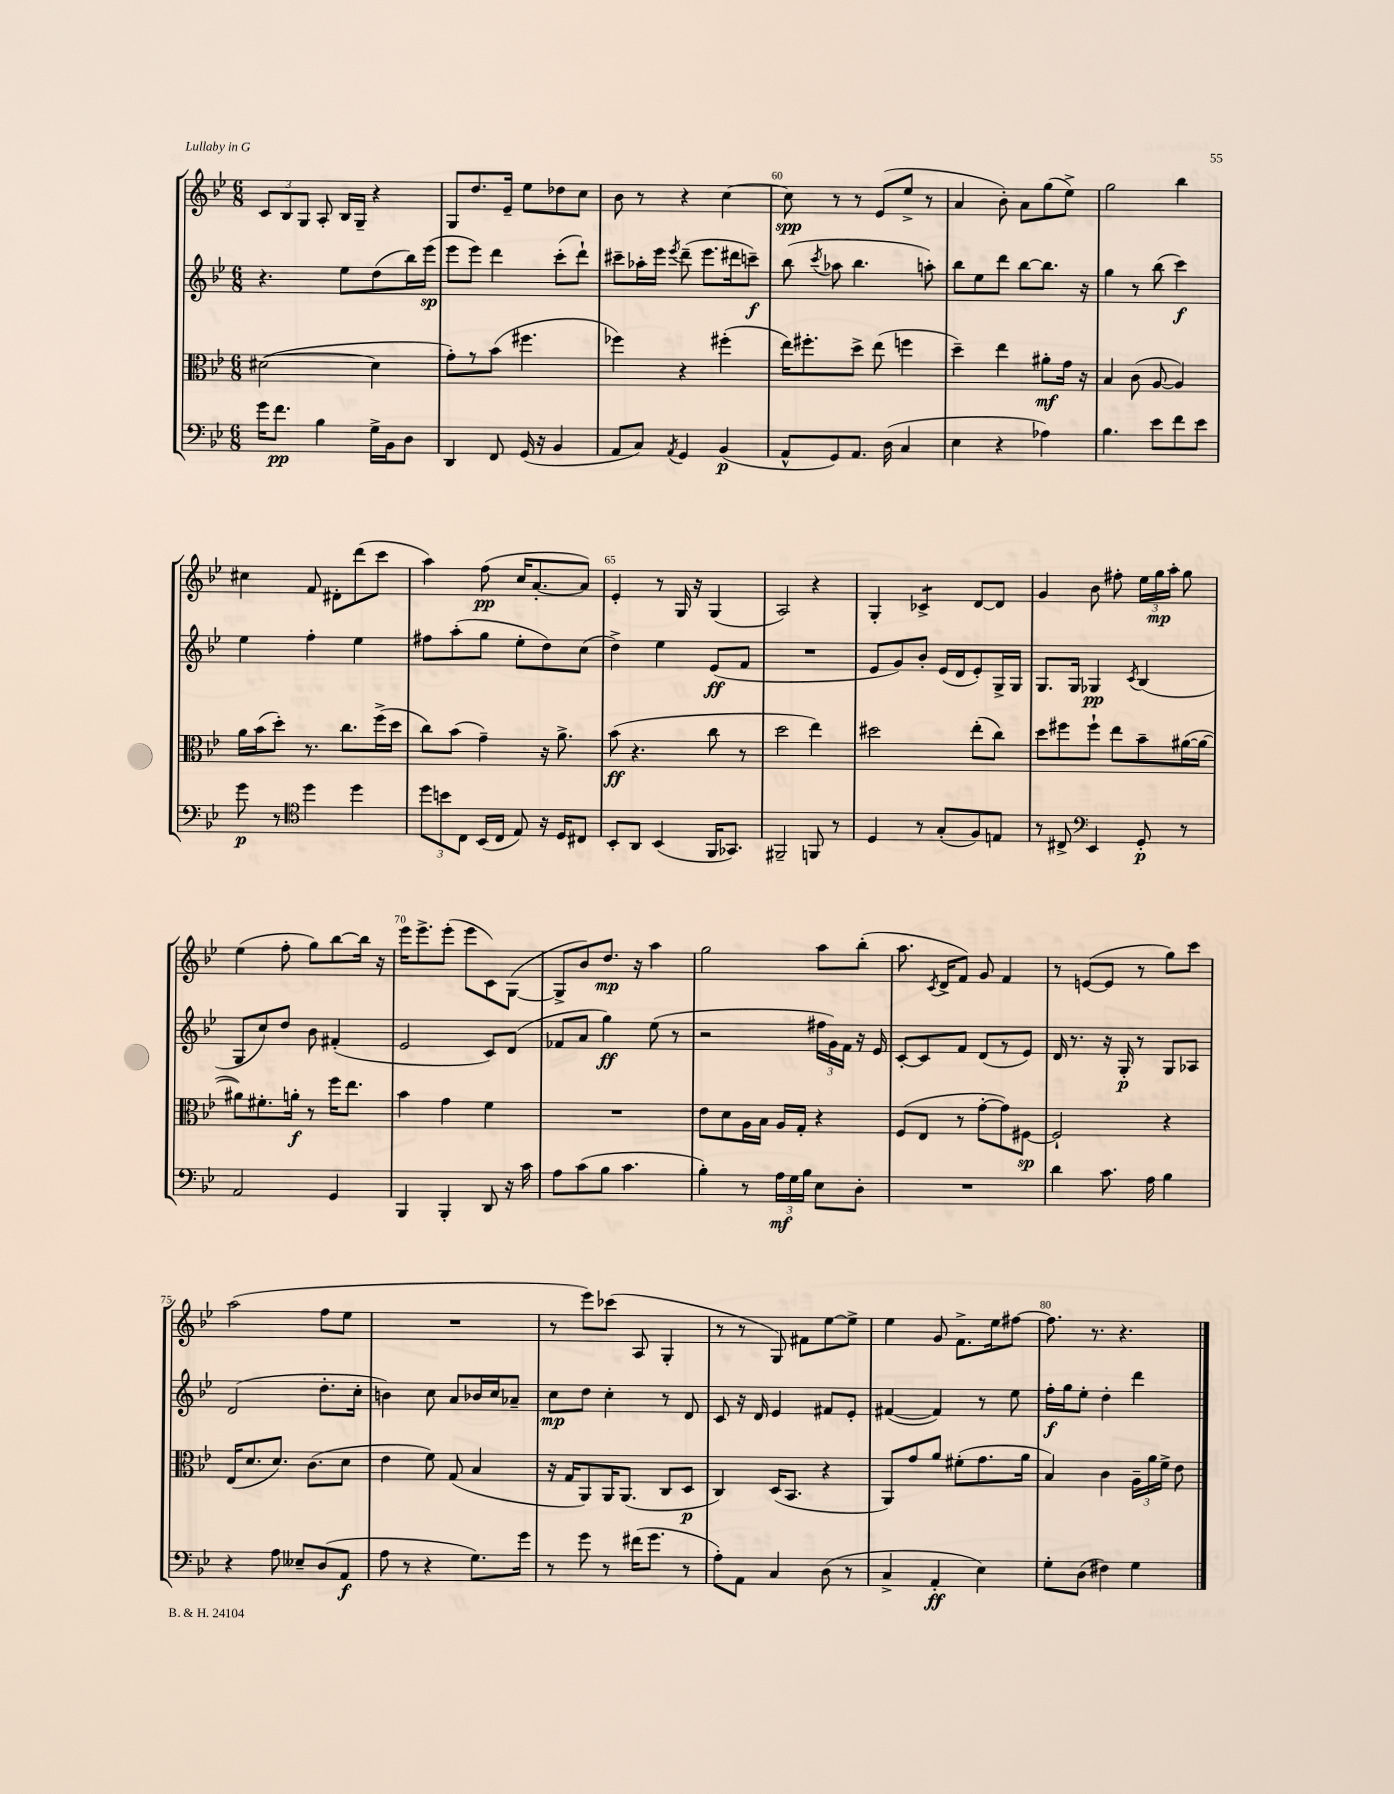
<<
\new StaffGroup <<
\new Staff = "s0" {
    \clef treble \key bes \major \numericTimeSignature \time 6/8
    \autoBeamOff \tuplet 3/2 { c'8[ bes8 g8] } a8-. bes16[ g16]-- r4 |
    g8[ d''8. ees'16]-- ees''8[ des''8 c''8] |
    bes'8 r8 r4 c''4~ |
    c''8\spp r8 r8 ees'8[( ees''8]-> r8 |
    a'4 bes'8-.) a'8[ g''8( ees''8]->) |
    g''2 bes''4 |
    cis''4 f'8 dis'8[-. d'''8( c'''8] |
    a''4) f''8\pp( c''16[ a'8.~-. a'8]) |
    ees'4-. r8 g16 r16 g4( |
    a2) r4 |
    g4-. ces'4:8-> d'8[~ d'8] |
    g'4 bes'8 fis''8-. \tuplet 3/2 { ees''16[ g''16\mp a''16]-. } g''8 |
    ees''4( f''8-. g''8[) bes''8~ bes''16] r16 |
    ees'''16[ ees'''8.-> ees'''8]-.( ees'''8[ c'8) g8]~( |
    g8[-> bes'8) d''8.]\mp r16 a''4 |
    g''2 a''8[ bes''8]-.( |
    a''8. \acciaccatura { c'8 } d'16[-> f'8]) g'8 f'4 |
    r8 e'8[~( e'8] r8 g''8[) c'''8] |
    a''2( f''8[ ees''8] |
    R2. |
    r8 ees'''8[) ces'''8]( a8 g4-. |
    r8 r8 g8) fis'8[ ees''8~ ees''8]-> |
    ees''4 g'8 f'8.[-> ees''16 fis''8]~ |
    fis''8. r8. r4. \bar "|." |
}
\new Staff = "s1" {
    \clef treble \key bes \major \numericTimeSignature \time 6/8
    \autoBeamOff r4. ees''8[ d''8( bes''16) ees'''16]\sp( |
    ees'''8[ ees'''8]) d'''4 c'''8[-.( d'''8]-!) |
    cis'''8[-- aes''16-. ees'''16] \acciaccatura { ees'''8 } d'''8--( ees'''8.[ dis'''16 c'''8]--\f) |
    bes''8( \acciaccatura { c'''8 } aes''8 bes''4. a''8-.) |
    bes''8[ ees''8 d'''8] bes''8[~ bes''8.] r16 |
    g''4 r8 bes''8( c'''4\f) |
    ees''4 f''4-. ees''4 |
    fis''8[ a''8-.( g''8] ees''8[-. d''8) c''8]( |
    d''4->) ees''4 ees'8[\ff( f'8] |
    R2. |
    ees'8[ g'8) bes'8]-. ees'16[( d'16 ees'8-.) g16-> g16] |
    g8.[ g16] ges4\pp \acciaccatura { c'8 } bes4( |
    g8[ c''8) d''8] bes'8 fis'4-.( |
    ees'2 c'8[) d'8]( |
    fes'8[ a'8] g''4\ff) ees''8( r8 |
    r2 \tuplet 3/2 { fis''16[ g'16) f'16] } r16 ees'16 |
    c'8[~-. c'8 f'8] d'8[( r8 ees'8]) |
    d'16 r8. r16 g16-.\p r8 g8[ aes8] |
    d'2( d''8.[-. c''16]-. |
    b'4) c''8 a'8[ bes'16 c''16 aes'8]-- |
    c''8[\mp d''8] c''4-. r8 d'8 |
    c'8 r16 d'16 ees'4 fis'8[ ees'8]-. |
    fis'4~( fis'4) r8 ees''8 |
    f''16[-.\f g''16 ees''8]-. d''4-. d'''4 \bar "|." |
}
\new Staff = "s2" {
    \clef alto \key bes \major \numericTimeSignature \time 6/8
    \autoBeamOff dis'2~( dis'4 |
    g'8[-.) r8 bes'8]( fis''4. |
    fes''4) r4 fis''4-.( |
    ees''16[) fis''8.-. d''8]-> ees''8( f''4 |
    d''4--) ees''4 ais'8[-.\mf g'16] r16 |
    bes4 c'8( a8~ a4) |
    a'16[ bes'16( d''8]-.) r8. c''8.[ f''16->( d''16] |
    c''8[) bes'8]( g'4--) r16 a'8.-> |
    bes'8\ff( r4. c''8 r8 |
    d''2 ees''4) |
    dis''2 ees''8[-.( c''8]) |
    d''8[ fis''8 fis''8]-! ees''8[ bes'8-- ais'16~( ais'16]~ |
    ais'8[) fis'8.-. a'16]-.\f r8 f''16[ ees''8.] |
    bes'4 g'4 f'4 |
    R2. |
    ees'8[ d'8 a16 bes16] a16[ g16]-. r4 |
    f8[( ees8] r8 g'8[~-. g'8) fis8]~\sp |
    fis2-! r4 |
    ees16[( d'8. d'8.]) c'8.[( d'8] |
    ees'4 f'8) g8( bes4 |
    r16 g16[ a,8) a,16 a,8.]( c8[ d8]\p |
    c4) d16[( bes,8.] r4 |
    a,8[) g'8 a'8] fis'8[-.( g'8. a'16] |
    bes4) c'4 \tuplet 3/2 { a16[-- a'16 f'16]-> } ees'8 \bar "|." |
}
\new Staff = "s3" {
    \clef bass \key bes \major \numericTimeSignature \time 6/8
    \autoBeamOff g'16[ f'8.]\pp bes4 g16[-> bes,16 d8] |
    d,4 f,8 g,16( r16 bes,4 |
    a,8[ c8]) \acciaccatura { a,8 } g,4 bes,4\p( |
    a,8[-^ g,8) a,8.] d16( c4 |
    ees4 r4 aes4) |
    bes4. ees'8[ f'8 ees'8] |
    g'8\p r8 \clef tenor d''4 d''4 |
    \tuplet 3/2 { d''8[ b'8 c8] } bes,16[( c16] ees8) r16 d16[ cis8] |
    bes,8[-. a,8] bes,4( f,16[ ges,8.]) |
    fis,2-- f,8 r8 |
    d4 r8 g8[-.( f8) e8] |
    r8 cis8-> \clef bass ees,4 g,8-.\p r8 |
    a,2 g,4 |
    bes,,4 bes,,4-. d,8 r16 c'16 |
    a8[ c'8( bes8] c'4. |
    bes4-.) r8 \tuplet 3/2 { a16[\mf g16 bes16] } ees8[ d8]-. |
    R2. |
    d'4 c'8. a16 bes4 |
    r4 a8 eeses8[-- d8( a,8]\f |
    a8 r8 r4 g8.[) g'16] |
    r8 g'8 r8 fis'16[( g'8.] r8 |
    a8[-.) a,8] c4 d8( r8 |
    c4-> a,4-.\ff ees4) |
    g8[-. d8]( fis4) g4 \bar "|." |
}
>>
>>
\layout { \context { \Score currentBarNumber = #57 \override BarNumber.break-visibility = ##(#f #t #t) barNumberVisibility = #(every-nth-bar-number-visible 5) } }
